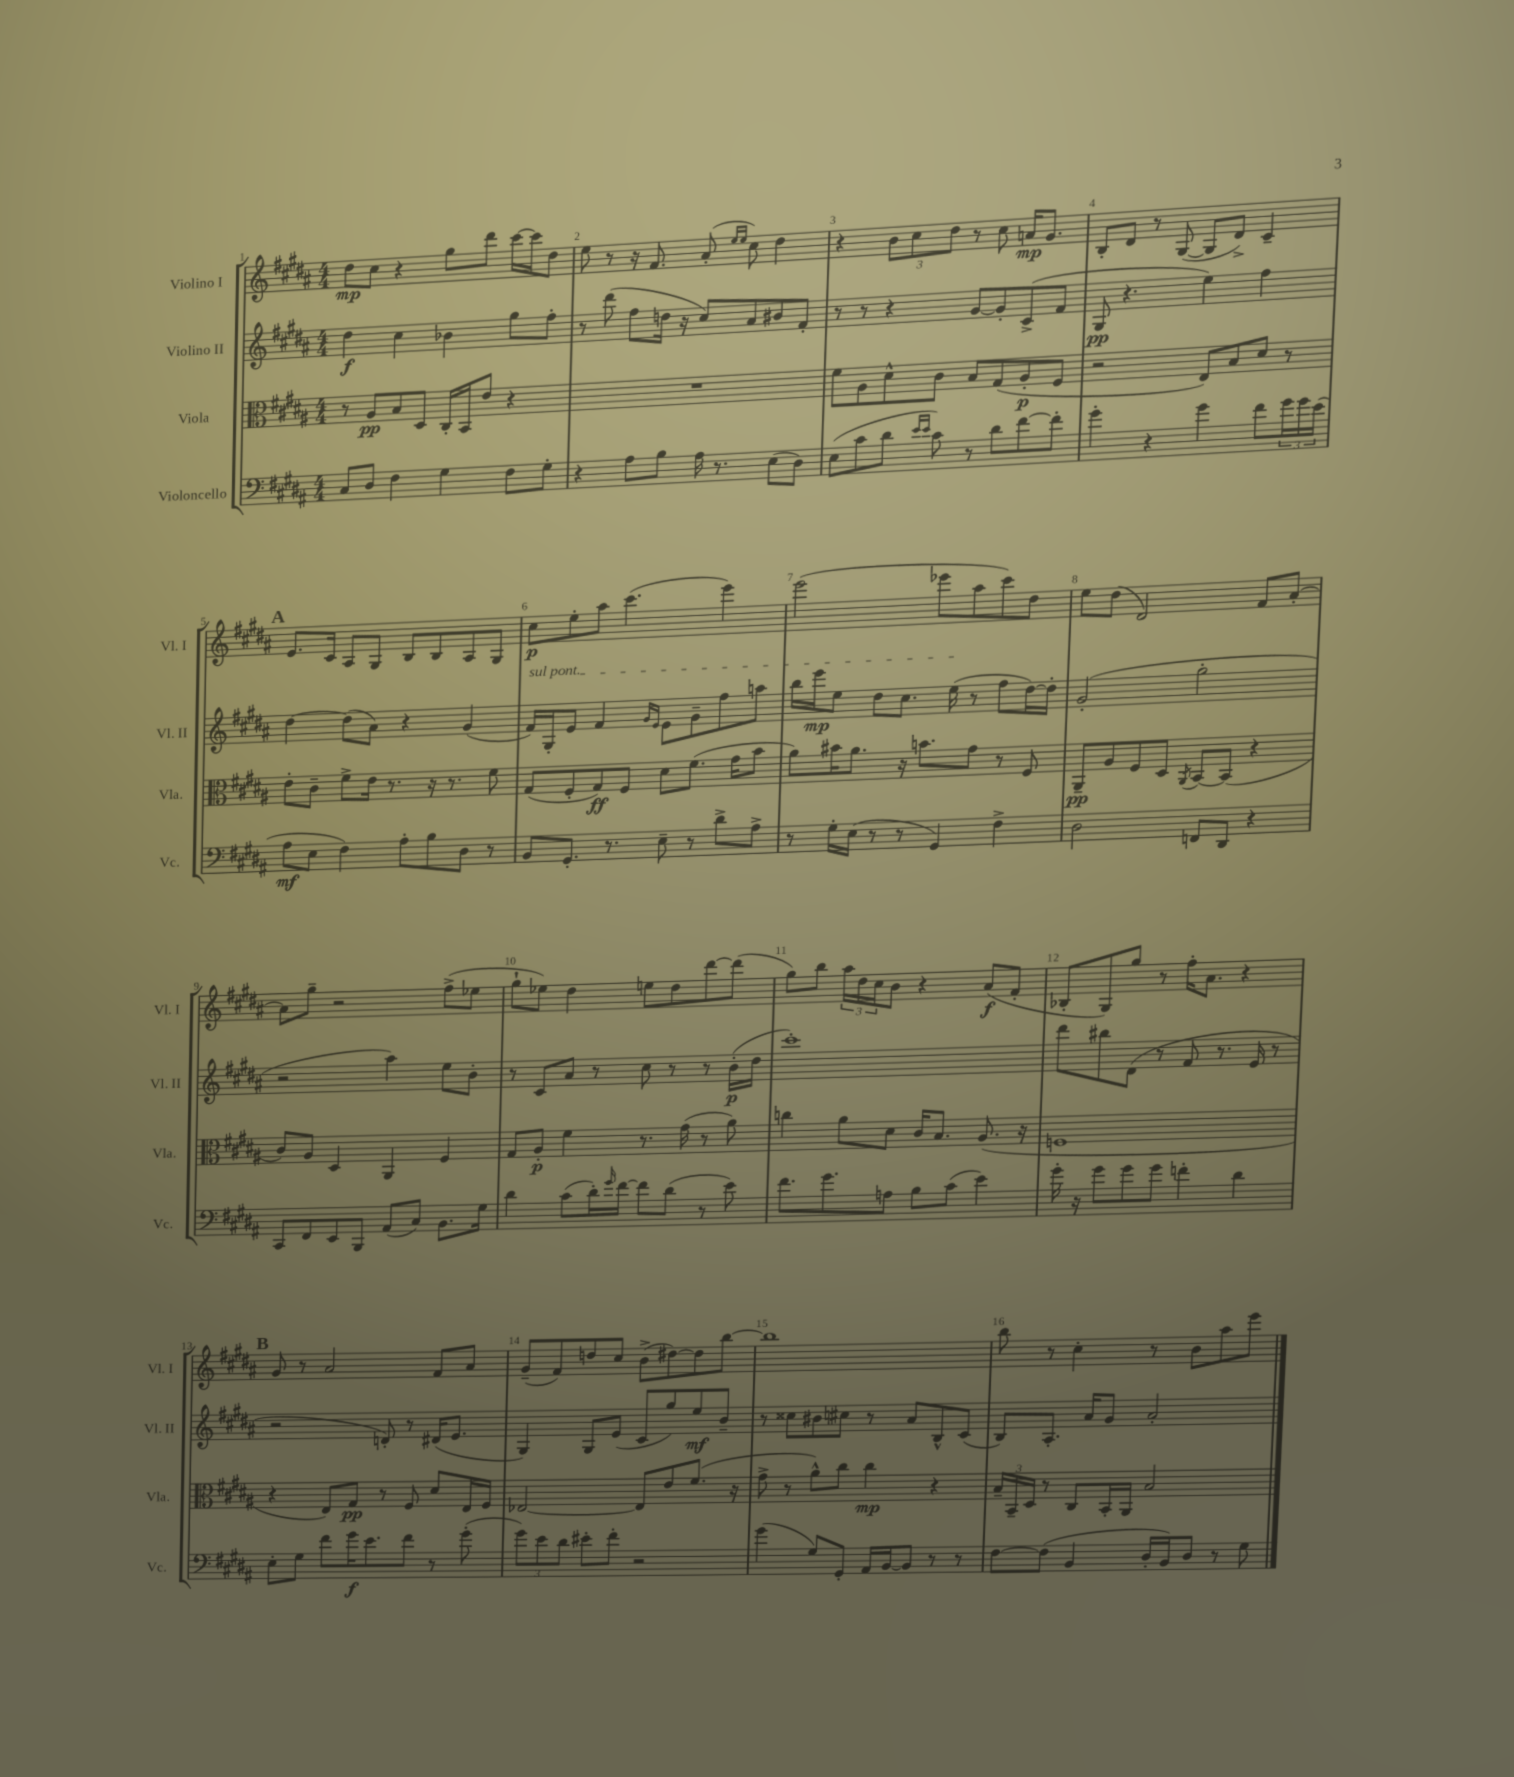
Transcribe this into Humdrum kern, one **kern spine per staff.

**kern	**kern	**kern	**kern
*staff4	*staff3	*staff2	*staff1
*clefF4	*clefC3	*clefG2	*clefG2
*k[f#c#g#d#a#]	*k[f#c#g#d#a#]	*k[f#c#g#d#a#]	*k[f#c#g#d#a#]
*M4/4	*M4/4	*M4/4	*M4/4
8C#	8r	4dd#	8dd#
8D#	8A#	.	8cc#
4F#	8B	4cc#	4r
.	8D#	.	.
4G#	16C#'	4b-	8gg#
.	16BB	.	.
.	8e	.	8ddd#
8F#	4r	8gg#	[16ccc#
.	.	.	16ccc#]
8G#'	.	8ff#'	8dd#
=	=	=	=
4r	1r	8r	8ee
.	.	(8ddd#	8r
8A#	.	8ff#	16r
.	.	.	8.f#
8B	.	16dd	.
.	.	16r	.
16A#	.	8cc#)	(8a#'
8.r	.	.	.
.	.	.	16qqee
.	.	.	16qqee
.	.	8a#	8cc#)
(8E	.	8b#	4dd#
8D#)	.	8f#'	.
=	=	=	=
(8E	8f#	8r	4r
8c#	8A#	8r	.
8d#	8d#^^	4r	12b
.	.	.	12cc#
16qqe	.	.	.
16qqe	.	.	.
8c#)	8c#	.	.
.	.	.	12dd#
8r	8B	[8g#	8r
8d#	(8G#	8g#']	8cc#
[8f#	8A#'	(8c#^	16a
.	.	.	8.g#
8f#']	8F#	8f#	.
=	=	=	=
4g#'	2r	8G#	8B'
.	.	4.r	8d#
4r	.	.	8r
.	.	.	([8G#
4g#	8E)	4ee)	8G#]
.	8B	.	8d#^)
8f#	8d#	4ff#	4c#~
24g#	8r	.	.
24g#	.	.	.
(24e	.	.	.
=	=	=	=
8A#	8e'	[4dd#	8.e
8E	8c#~	.	.
.	.	.	16c#
4F#)	8f#^	(8dd#]	8A#
.	16e	8a#)	8G#
.	8.r	.	.
8A#'	.	4r	8B
8B	16r	.	8B
.	8.r	.	.
8D#	.	(4g#	8A#
8r	8f#	.	8G#
=	=	=	=
8BB	(8G#	16f#)	8cc#
.	.	16G#'	.
8.GG#'	8F#'	8e	8ee'
.	8G#)	4f#	8aa#
8.r	.	.	.
.	8F#	.	(4.ccc#
.	.	16qqg#	.
.	.	16qqe	.
8E~	8d#	8e	.
8r	(8.f#	8g#~	.
8d#^	.	8ff#	4eee)
.	16g#	.	.
8A#^	8b	8aa	.
=	=	=	=
8r	8a#)	16bb	(2eee
.	.	16eee	.
16G#'	16b#	8ee	.
(16E	8.a#	.	.
8r	.	8dd#	.
8r	16r	8.cc#	.
.	8.b	.	.
4GG#)	.	.	8eee-
.	.	(16ee	.
.	8g#	8r	8aa#
4F#^	8r	8ff#	8ccc#)
.	8F#	[16dd#)	8dd#
.	.	16dd#']	.
=	=	=	=
2D#	8AA#~	(2g#'	8ee
.	8A#	.	(8dd#
.	8F#	.	2d#)
.	8D#	.	.
.	8qAA#	.	.
8FF	[8BB	2gg#'	.
8DD#	(8BB]	.	.
4r	4r	.	8f#
.	.	.	[8a#'
=	=	=	=
8CC#	8c#)	2r	8a#]
8FF#	8A#	.	8gg#~
8EE	4D#	.	2r
8BBB	.	.	.
(8AA#	4AA#	4aa#)	.
8C#)	.	.	.
8.BB	4F#	8ee	(8ff#^
.	.	8b'	8ee-
16G#	.	.	.
=	=	=	=
4d#	8G#	8r	8gg#`
.	8A#'	8c#	8ee-)
(8c#	4f#	8a#	4dd#
16d#')	.	8r	.
16qqg#	.	.	.
[16f#	.	.	.
8f#]	8.r	8cc#	8ee
(8d#	.	8r	8dd#
.	(16g#	.	.
8r	8r	8r	[8ddd#
8e)	8a#)	(16b'	(8ddd#]
.	.	16dd#	.
=	=	=	=
8.f#	4cc	1ccc#')	8gg#)
.	.	.	8bb
8.g#	.	.	.
.	8a#	.	24aa#
.	.	.	24dd#
.	.	.	24cc#
8A	8d#	.	8b
8B	16c#	.	4r
.	8.B	.	.
(8c#	.	.	.
4e)	(8.A#	.	(8a#
.	.	.	8f#'
.	16r	.	.
=	=	=	=
16g#'	1F	8ddd#	8B-'
16r	.	.	.
8g#	.	8bb#	8G#)
8g#	.	(8d#	8gg#
8g#	.	8r	8r
4f'	.	8f#	16ff#'
.	.	.	8.a#
.	.	8.r	.
4d#	.	.	4r
.	.	16e	.
.	.	8r	.
=	=	=	=
8E'	4r	2r	8g#
8G#	.	.	8r
8f#	8E)	.	2a#
16g#	8G#	.	.
8.e	.	.	.
.	8r	8d')	.
8f#	8F#	8r	.
8r	8d#	(16d#	8f#
.	.	8.e	.
(8g#'	16E	.	8a#
.	16F#	.	.
=	=	=	=
12g#)	[2E-	4G#)	(8g#~
12e	.	.	.
.	.	.	8f#)
12d#	.	.	.
8e#'	.	8G#	8dd
8f#'	.	(8e	8cc#
2r	8E-]	8c#	(8b^
.	8e	8gg#)	[8dd#)
.	(8.f#	8ee	8dd#]
.	.	8b~	[8bb
.	16r	.	.
=	=	=	=
(4g#	8g#^	8r	1bb]
.	8r	8cc##	.
8G#)	8a#^^)	8b#	.
8GG#'	8cc#	8cc#	.
16AA#	4cc#	8r	.
[16BB	.	.	.
8BB]	.	8a#	.
8r	4r	8B^^	.
8r	.	(8c#	.
=	=	=	=
[8F#	24B~	8B)	8bb
.	24BB~	.	.
.	24D#	.	.
(8F#]	8r	8.A#'	8r
4BB	8C#	.	4cc#'
.	.	16a#	.
.	16BB'	8g#	.
.	16AA#	.	.
16D#'	2B	2a#'	8r
16BB)	.	.	.
8D#	.	.	8b
8r	.	.	8aa#
8G#	.	.	8eee
==	==	==	==
*-	*-	*-	*-
